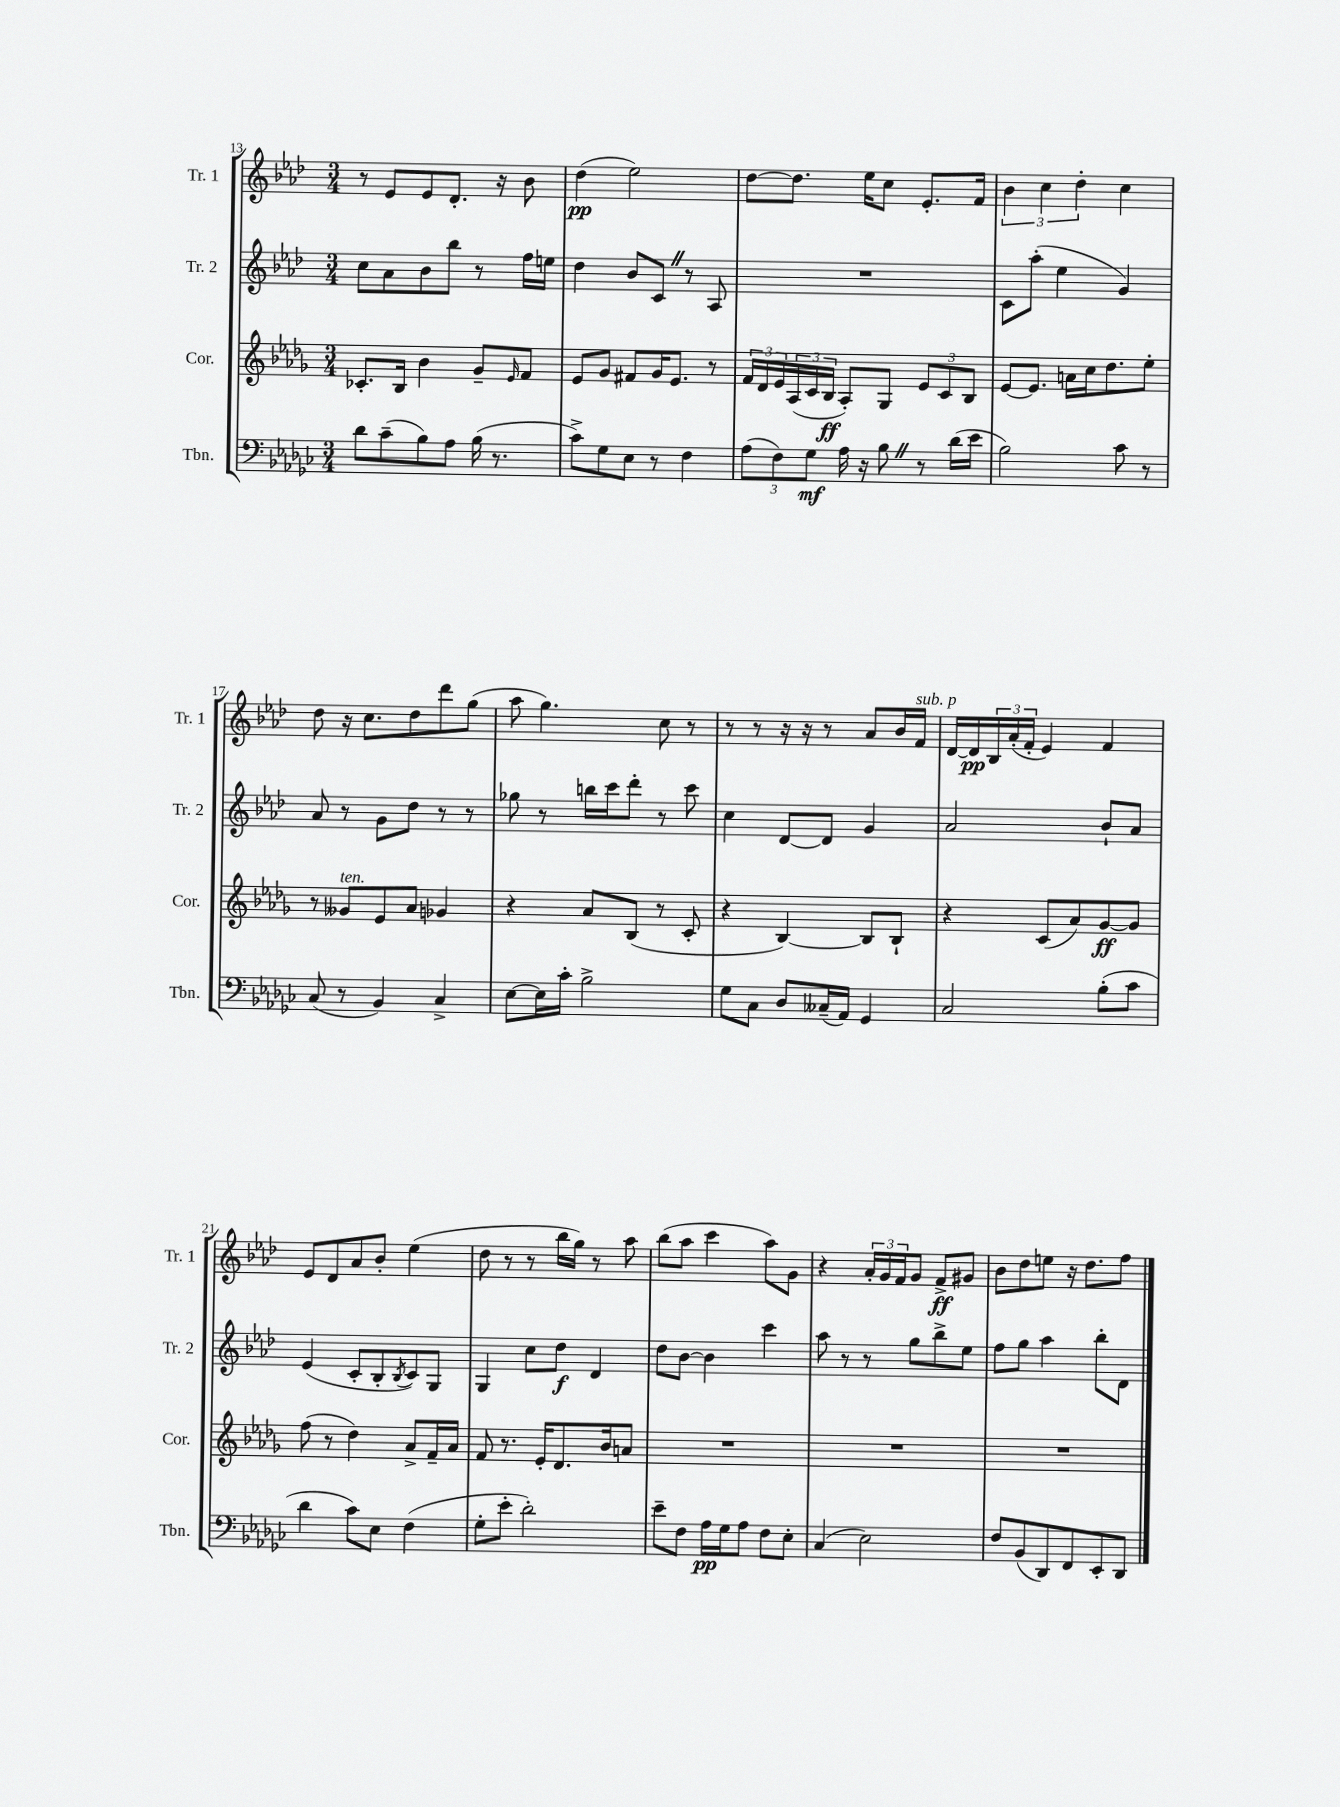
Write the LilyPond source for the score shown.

<<
\new StaffGroup <<
\new Staff = "s0" \with { instrumentName = "Tr. 1" shortInstrumentName = "Tr. 1" } {
    \clef treble \key aes \major \numericTimeSignature \time 3/4
    r8 ees'8 ees'8 des'8.-. r16 bes'8 |
    des''4\pp( ees''2) |
    des''8~ des''8. ees''16 c''8 ees'8.-. f'16 |
    \tuplet 3/2 { bes'4 c''4 des''4-. } c''4 |
    des''8 r16 c''8. des''8 des'''8 g''8( |
    aes''8 g''4.) c''8 r8 |
    r8 r8 r16 r16 r8 aes'8 bes'16 f'16^\markup { \italic "sub. p" } |
    des'16~ des'16\pp \tuplet 3/2 { bes16 aes'16-.( f'16-. } ees'4) f'4 |
    ees'8 des'8 aes'8 bes'8-. ees''4( |
    des''8 r8 r8 bes''16 g''16) r8 aes''8 |
    bes''8( aes''8 c'''4 aes''8) g'8 |
    r4 \tuplet 3/2 { aes'16-. g'16 f'16 } g'8 f'8->\ff gis'8 |
    bes'8 des''8 e''8 r16 des''8. f''8 \bar "|." |
}
\new Staff = "s1" \with { instrumentName = "Tr. 2" shortInstrumentName = "Tr. 2" } {
    \clef treble \key aes \major \numericTimeSignature \time 3/4
    c''8 aes'8 bes'8 bes''8 r8 f''16 e''16 |
    des''4 bes'8 c'8 \once \override BreathingSign.text = \markup { \musicglyph "scripts.caesura.straight" } \breathe r8 aes8 |
    R2. |
    c'8 aes''8-.( ees''4 g'4) |
    aes'8 r8 g'8 des''8 r8 r8 |
    ges''8 r8 b''16 c'''16 des'''8-. r8 c'''8 |
    c''4 des'8~ des'8 g'4 |
    aes'2 bes'8-! aes'8 |
    ees'4( c'8-. bes8-. \acciaccatura { bes8 } c'8) g8 |
    g4 c''8 des''8\f des'4 |
    des''8 bes'8~ bes'4 c'''4 |
    aes''8 r8 r8 g''8 bes''8-> ees''8 |
    f''8 g''8 aes''4 bes''8-. des'8 \bar "|." |
}
\new Staff = "s2" \with { instrumentName = "Cor." shortInstrumentName = "Cor." } {
    \clef treble \key des \major \numericTimeSignature \time 3/4
    ces'8.-. bes16 bes'4 ges'8-- \grace { ees'16 } f'8 |
    ees'8 ges'8 fis'8 ges'16 ees'8. r8 |
    \tuplet 3/2 { f'16 des'16 ees'16 } \tuplet 3/2 { aes16( c'16 bes16\ff } aes8-.) ges8 \tuplet 3/2 { ees'8 c'8 bes8 } |
    ees'8~ ees'8. a'16 c''16 des''8. ees''8-. |
    r8 geses'8^\markup { \italic "ten." } ees'8 aes'8 ges'4 |
    r4 aes'8 bes8( r8 c'8-. |
    r4 bes4~) bes8 bes8-! |
    r4 c'8( aes'8) ges'8~\ff ges'8 |
    f''8( r8 des''4) aes'8-> f'16-- aes'16 |
    f'8 r8. ees'16-. des'8. bes'16 a'8 |
    R2. |
    R2. |
    R2. \bar "|." |
}
\new Staff = "s3" \with { instrumentName = "Tbn." shortInstrumentName = "Tbn." } {
    \clef bass \key ges \major \numericTimeSignature \time 3/4
    des'8 ces'8--( bes8) aes8 bes16( r8. |
    ces'8->) ges8 ees8 r8 f4 |
    \tuplet 3/2 { aes8( f8) ges8\mf } aes16 r16 bes8 \once \override BreathingSign.text = \markup { \musicglyph "scripts.caesura.straight" } \breathe r8 des'16( ees'16 |
    bes2) ces'8 r8 |
    ces8( r8 bes,4) ces4-> |
    ees8~ ees16 ces'16-. bes2-> |
    ges8 ces8 des8 ceses16--( aes,16) ges,4 |
    ces2 bes8-.( ces'8 |
    des'4 ces'8) ees8 f4( |
    ges8-. ees'8-. des'2-.) |
    ees'8-- f8 aes16\pp ges16 aes8 f8 ees8-. |
    ces4( ees2) |
    f8 bes,8( des,8) f,8 ees,8-. des,8 \bar "|." |
}
>>
>>
\layout { \context { \Score currentBarNumber = #13 } }
